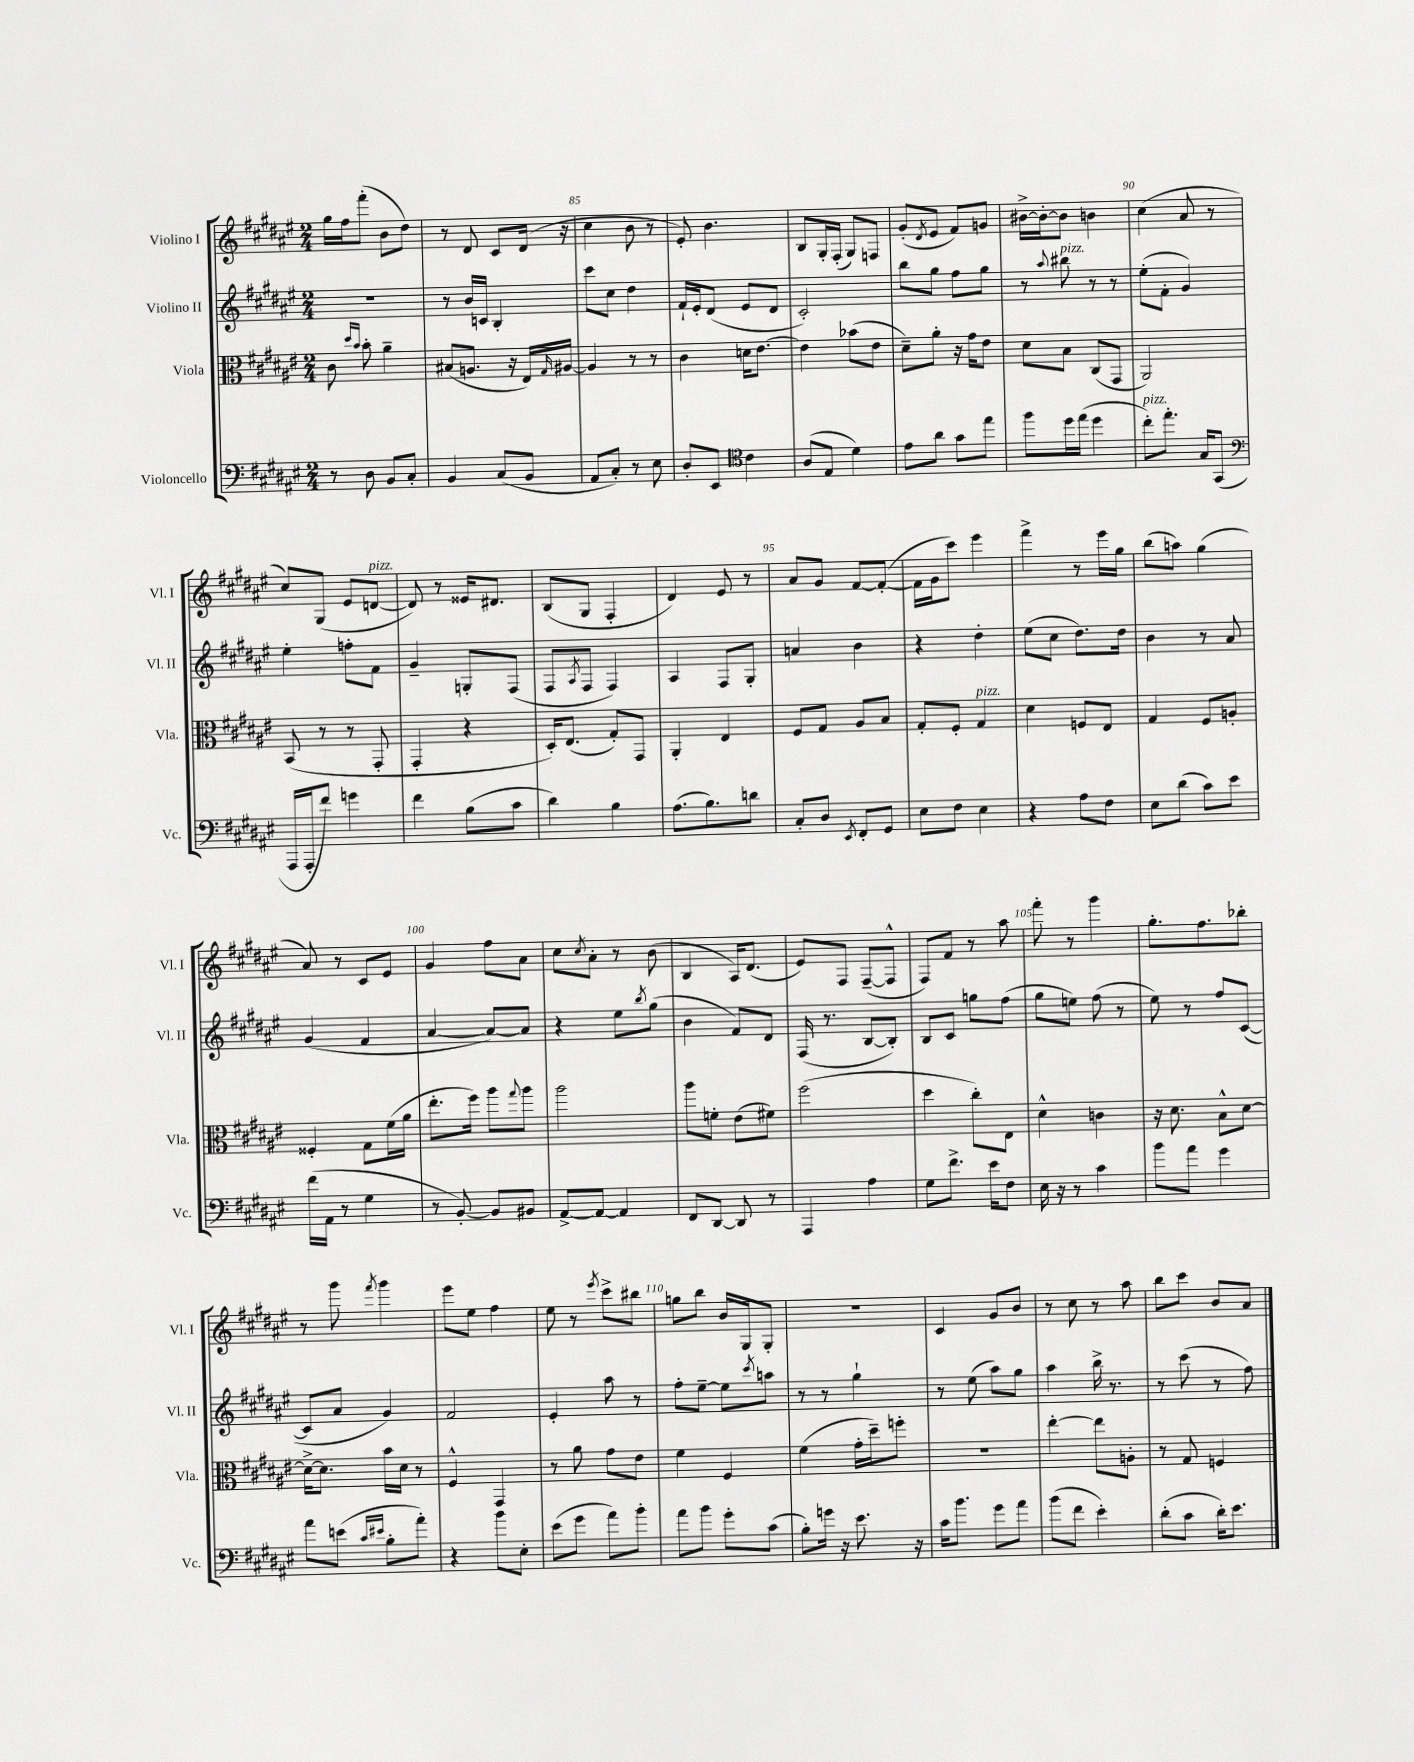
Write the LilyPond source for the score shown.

<<
\new StaffGroup <<
\new Staff = "s0" \with { instrumentName = "Violino I" shortInstrumentName = "Vl. I" } {
    \clef treble \key fis \major \numericTimeSignature \time 2/4
    gis''16 fis''16 fis'''8-.( b'8 dis''8) |
    r8 dis'8 cis'8 dis'16( r16 |
    cis''4 b'8 r8 |
    eis'8-.) b'4. |
    b8 gis16-. fis16-.( gis8) f8 |
    gis'8-.( \acciaccatura { dis'8 } eis'8 fis'8) g'8 |
    bis'16~-> bis'16~-. bis'8 b'4 |
    cis''4( ais'8 r8 |
    cis''8) gis8( eis'8 d'8~^\markup { \italic "pizz." } |
    d'8) r8 eisis'16 dis'8. |
    b8( gis8 fis4-. |
    dis'4) eis'8 r8 |
    ais'8 gis'8 fis'8~ fis'8~-.( |
    fis'16 gis'16 cis'''8) eis'''4 |
    fis'''4-> r8 eis'''16 gis''16 |
    b''8( a''8) gis''4( |
    ais'8) r8 cis'8 eis'8 |
    gis'4 fis''8 ais'8 |
    cis''8 \acciaccatura { cis''8 } ais'8-. r8 b'8( |
    b4 ais16) dis'8.( |
    eis'8) fis8 fis8~--( fis8-^ |
    fis8) fis'8 r8 ais''8 |
    fis'''8-. r8 gis'''4 |
    gis''8.-. fis''8. bes''8-. |
    r8 gis'''8 \acciaccatura { fis'''8 } gis'''4 |
    eis'''8 eis''8 fis''4 |
    eis''8 r8 \acciaccatura { eis'''8 } cis'''8-> bis''8 |
    g''8 b''8 b'16 gis16 gis8-. |
    R2 |
    cis'4 gis'8 b'8 |
    r8 cis''8 r8 ais''8 |
    b''8 cis'''8 b'8 ais'8 \bar "|." |
}
\new Staff = "s1" \with { instrumentName = "Violino II" shortInstrumentName = "Vl. II" } {
    \clef treble \key fis \major \numericTimeSignature \time 2/4
    R2 |
    r8 b'16 c'16 b4-. |
    cis'''8 cis''8 dis''4 |
    fis'16-! eis'16-. dis'8( eis'8 dis'8 |
    cis'2-.) |
    b''8 gis''8 fis''8 gis''8 |
    r8 \appoggiatura { ais''8 } bis''8^\markup { \italic "pizz." } r8 r8 |
    eis''8-.( fis'8-. gis'4) |
    eis''4-. f''8-. fis'8 |
    gis'4-- g8-. fis8( |
    fis8 \acciaccatura { ais8 } fis8 fis4) |
    ais4 fis8 gis8-. |
    a'4 b'4 |
    r4 dis''4-. |
    eis''8( cis''8 dis''8.) dis''16 |
    b'4 r8 ais'8 |
    gis'4( fis'4 |
    ais'4~ ais'8~) ais'8 |
    r4 eis''8 \acciaccatura { b''8 } gis''8( |
    b'4 fis'8) dis'8 |
    fis16( r8. b8~ b8-.) |
    b8 cis'8 g''8 fis''8( |
    gis''8 e''8) fis''8( r8 |
    eis''8) r8 fis''8 cis'8~( |
    cis'8 ais'8 gis'4) |
    fis'2 |
    eis'4-. ais''8 r8 |
    fis''8-. eis''8~-- eis''8 \acciaccatura { cis'''8 } a''8 |
    r8 r8 gis''4-! |
    r8 eis''8( ais''8) gis''8 |
    ais''4 b''16-> r8. |
    r8 cis'''8( r8 fis''8) \bar "|." |
}
\new Staff = "s2" \with { instrumentName = "Viola" shortInstrumentName = "Vla." } {
    \clef alto \key fis \major \numericTimeSignature \time 2/4
    cis'8 \grace { dis''16 b'16 } b'8-. ais'4-- |
    bis8( a8. r16 eis16) \grace { gis16 } ais16~ |
    ais4 r8 r8 |
    cis'4 d'16 eis'8.~ |
    eis'4 bes'8( eis'8 |
    dis'8--) ais'8-. r16 gis'16 eis'8 |
    dis'8 b8 cis8( gis,8 |
    ais,2) |
    b,8( r8 r8 gis,8-. |
    gis,4-. r4 |
    dis16-.) eis8.( gis8-.) gis,8 |
    ais,4-. eis4 |
    fis8 gis8 ais8 b8 |
    gis8-. fis8-. gis4^\markup { \italic "pizz." } |
    dis'4 f8 eis8 |
    gis4 fis8 a8-. |
    fisis4-. gis8 fis'16( ais'16 |
    eis''8.-. fis''16) ais''8 \appoggiatura { gis''8 } ais''8 |
    ais''2 |
    ais''8 f'8-. eis'8( fis'8) |
    fis''2( |
    dis''4 cis''8-.) eis8 |
    dis'4-^ c'4 |
    r16 dis'8. b8-^ dis'8~ |
    dis'16~-> dis'8. b'16 dis'16 r8 |
    fis4-^ gis,4 |
    r8 ais'8 gis'8 eis'8 |
    fis'4 fis4 |
    fis'4( gis'16-. dis''16--) f''8-. |
    r2 |
    eis''4~-. eis''8 a8-. |
    r8 gis8 f4 \bar "|." |
}
\new Staff = "s3" \with { instrumentName = "Violoncello" shortInstrumentName = "Vc." } {
    \clef bass \key fis \major \numericTimeSignature \time 2/4
    r8 dis8 b,8 cis8-. |
    b,4 cis8( b,8 |
    ais,8 cis8-.) r8 eis8 |
    dis8-. eis,8 \clef tenor cis'4 |
    ais8( eis8 dis'4) |
    eis'8 ais'8 gis'8 eis''8 |
    fis''8 dis''16 eis''16( dis''4 |
    cis''8-.^\markup { \italic "pizz." }) eis''8.-. gis16 gis,8( |
    \clef bass ais,,16 ais,,16-. fis'8) g'4 |
    fis'4 b8( cis'8 |
    dis'4) b4 |
    ais8.( b8.) d'8 |
    cis8-. dis8 \acciaccatura { eis,8 } fis,8-. gis,8 |
    eis8 fis8 eis4 |
    r4 ais8 fis8 |
    eis8 dis'8( cis'8) eis'8 |
    fis'16( ais,16 r8 gis4 |
    r8 b,8~-.) b,8 bis,8 |
    ais,8~-> ais,8~ ais,4 |
    fis,8 dis,8~ dis,8 r8 |
    ais,,4 ais4 |
    gis8 fis'8.-> eis'16 fis8 |
    eis16 r16 r8 cis'4 |
    b'8 ais'8 gis'4 |
    ais'8 e'8( \grace { cis'16 eis'16 } b8-. ais'8-.) |
    r4 b'8 eis8-. |
    eis'8( gis'8 ais'8) b'8-. |
    ais'8 b'8 gis'8-. cis'8( |
    b8-.) g'16 r16 eis'8. r16 |
    cis'16 b'8. gis'8 ais'8 |
    b'8( fis'8 eis'4-.) |
    dis'8-.( cis'8 dis'16-.) eis'8. \bar "|." |
}
>>
>>
\layout { \context { \Score currentBarNumber = #83 \override BarNumber.break-visibility = ##(#f #t #t) barNumberVisibility = #(every-nth-bar-number-visible 5) } }
